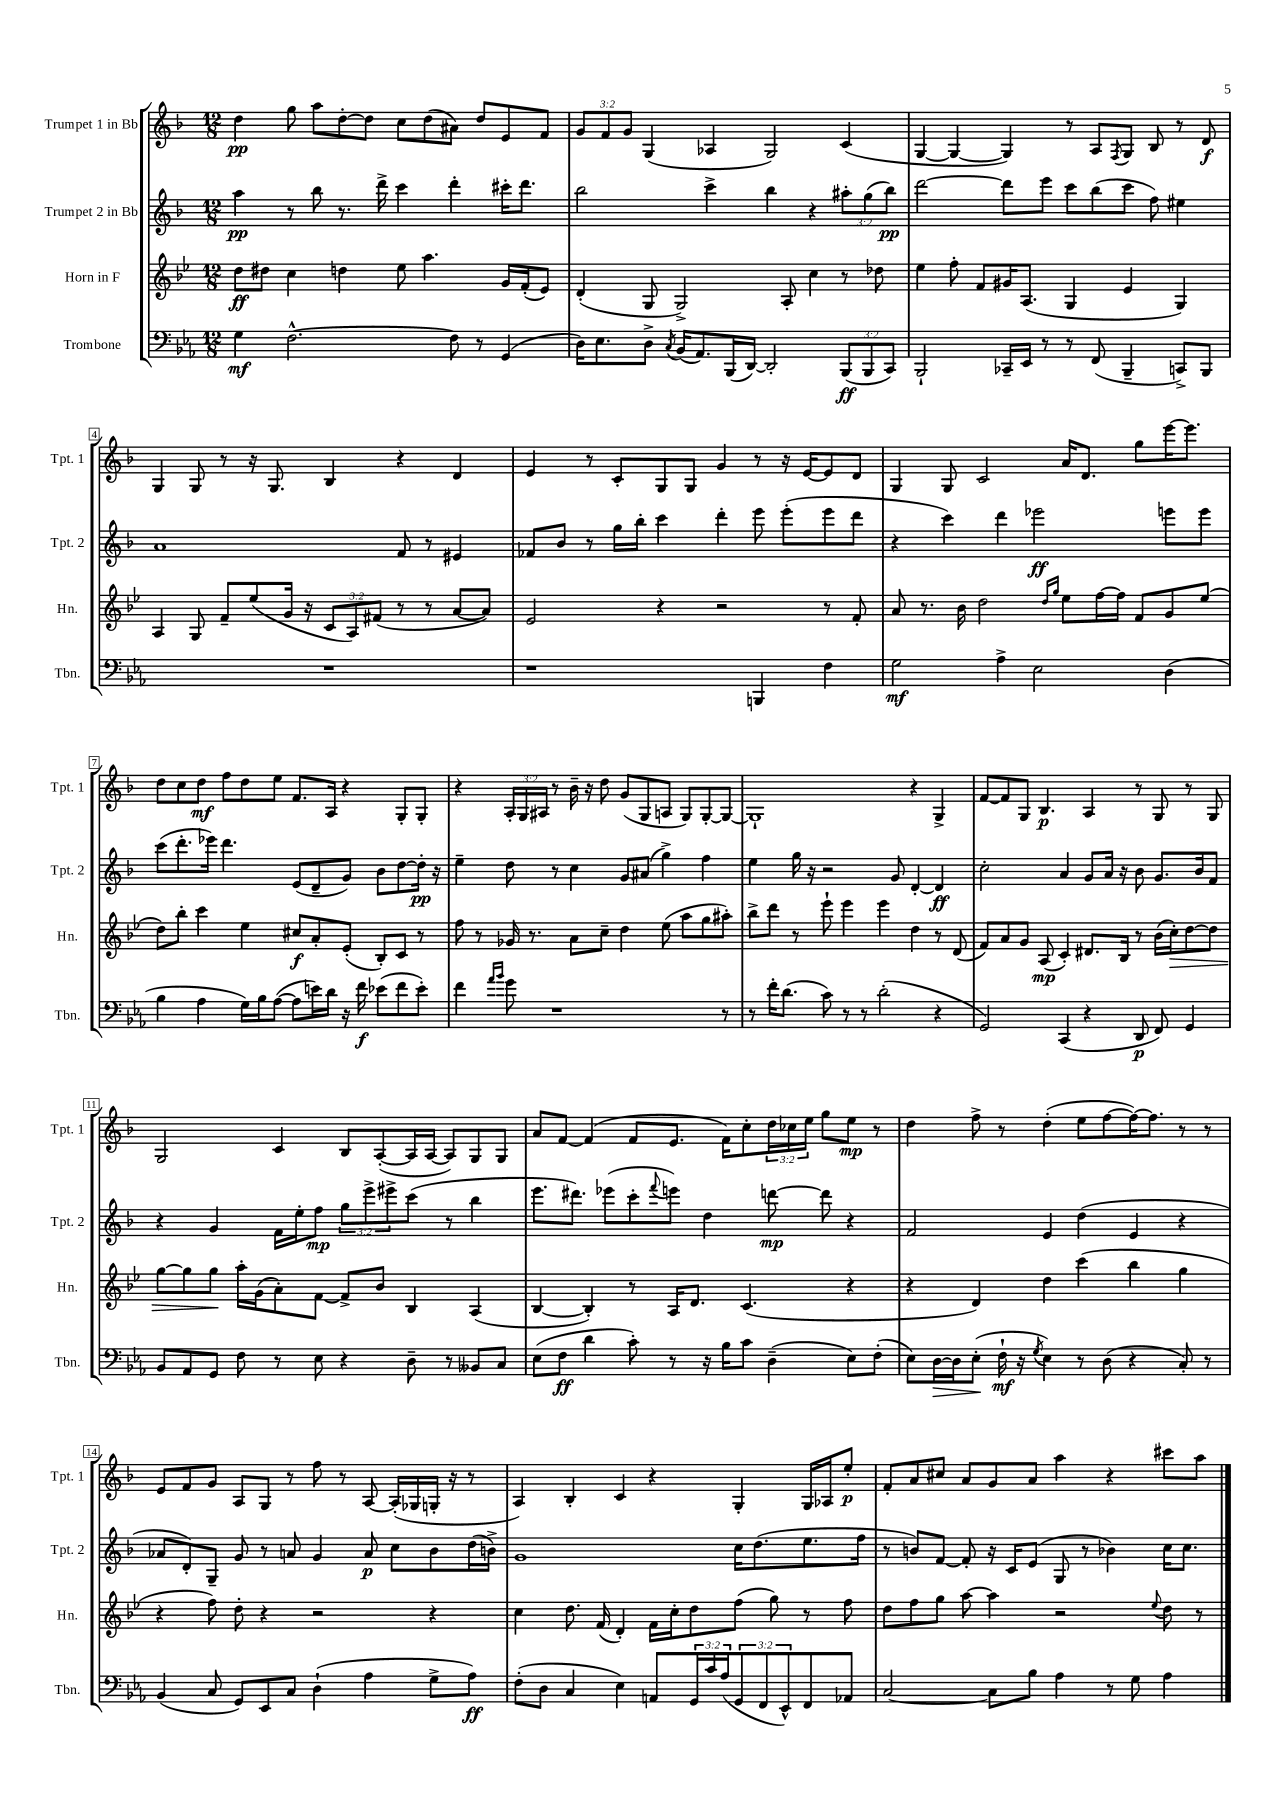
<<
\new StaffGroup <<
\new Staff = "s0" \with { instrumentName = "Trumpet 1 in Bb" shortInstrumentName = "Tpt. 1" } {
    \clef treble \key f \major \numericTimeSignature \time 12/8 \override Staff.TupletNumber.text = #tuplet-number::calc-fraction-text
    d''4\pp g''8 a''8 d''8~-. d''8 c''8 d''8( ais'8) d''8 e'8 f'8 |
    \tuplet 3/2 { g'8 f'8 g'8 } g4( aes4 g2) c'4( |
    g4~ g4~ g4) r8 a8 \acciaccatura { f8 } g8 bes8 r8 d'8\f |
    g4 g8 r8 r16 g8. bes4 r4 d'4 |
    e'4 r8 c'8-. g8 g8 g'4 r8 r16 e'16~ e'8 d'8 |
    g4 g8 c'2 a'16 d'8. g''8 e'''16~ e'''8. |
    d''8 c''8 d''8\mf f''8 d''8 e''8 f'8. a16 r4 g8-. g8-. |
    r4 \tuplet 3/2 { a16-. g16 ais16 } r8 bes'16-- r16 d''8 g'8( g8 a8 g8) g8~-. g8~ |
    g1-! r4 g4-> |
    f'8~ f'8 g8 bes4.\p a4 r8 g8 r8 g8 |
    g2 c'4 bes8 a8~-.( a16 a16~ a8) g8 g8 |
    a'8 f'8~ f'4( f'8 e'8. f'16) c''8-. \tuplet 3/2 { d''16 ces''16 e''16 } g''8 e''8\mp r8 |
    d''4 f''8-> r8 d''4-.( e''8 f''8~ f''16~) f''8. r8 r8 |
    e'8 f'8 g'8 a8 g8 r8 f''8 r8 a8~ a16-.( ges16 g16-. r16 r8 |
    a4) bes4-. c'4 r4 g4-. g16 aes16 e''8-.\p |
    f'8-. a'8 cis''8 a'8 g'8 a'8 a''4 r4 cis'''8 a''8 \bar "|." |
}
\new Staff = "s1" \with { instrumentName = "Trumpet 2 in Bb" shortInstrumentName = "Tpt. 2" } {
    \clef treble \key f \major \numericTimeSignature \time 12/8 \override Staff.TupletNumber.text = #tuplet-number::calc-fraction-text
    a''4\pp r8 bes''8 r8. d'''16-> c'''4 d'''4-. cis'''16-. d'''8. |
    bes''2 c'''4-> bes''4 r4 \tuplet 3/2 { ais''8-. g''8( bes''8\pp) } |
    d'''2~ d'''8 e'''8 c'''8 bes''8( c'''8 f''8) eis''4 |
    a'1 f'8 r8 eis'4 |
    fes'8 bes'8 r8 g''16 bes''16-. c'''4 d'''4-. e'''8 e'''8-.( e'''8 d'''8 |
    r4 c'''4) d'''4 ees'''2\ff e'''8 e'''8 |
    c'''8( d'''8.-. ees'''16) d'''4. e'8( d'8-- g'8) bes'8 d''8~ d''16-.\pp r16 |
    e''4-- d''8 r8 c''4 g'8 ais'8( g''4->) f''4 |
    e''4 g''16 r16 r2 g'8 d'4~-. d'4\ff |
    c''2-. a'4 g'8 a'16 r16 bes'8 g'8. bes'16 f'8 |
    r4 g'4 f'16 e''16-. f''8\mp \tuplet 3/2 { g''8 e'''8-> eis'''8-> } c'''8( r8 bes''4 |
    e'''8. dis'''8.) ees'''8( c'''8-. \appoggiatura { f'''8 } e'''8) d''4 d'''8~\mp d'''8 r4 |
    f'2 e'4 d''4( e'4 r4 |
    aes'8 d'8-.) g8-- g'8 r8 a'8 g'4 a'8\p c''8 bes'8 d''16( b'16->) |
    g'1 c''16 d''8.( e''8. f''16 |
    r8 b'8) f'8~ f'8-. r16 c'16 e'8( g8 r8 bes'4) c''16 c''8. \bar "|." |
}
\new Staff = "s2" \with { instrumentName = "Horn in F" shortInstrumentName = "Hn." } {
    \clef treble \key bes \major \numericTimeSignature \time 12/8 \override Staff.TupletNumber.text = #tuplet-number::calc-fraction-text
    d''8\ff dis''8 c''4 d''4 ees''8 a''4. g'16 f'16-.( ees'8) |
    d'4-.( g8 g2->) a8-. c''4 r8 des''8 |
    ees''4 f''8-. f'8 gis'16 a8.( g4 ees'4 g4) |
    a4 g8 f'8-- ees''8( g'16 r16 \tuplet 3/2 { c'8 a8) fis'8( } r8 r8 a'8~ a'8) |
    ees'2 r4 r2 r8 f'8-. |
    a'8 r8. bes'16 d''2 \grace { d''16 g''16 } ees''8 f''16~ f''16 f'8 g'8 ees''8( |
    d''8) bes''8-. c'''4 ees''4 cis''8\f a'8-. ees'8-.( bes8-.) c'8 r8 |
    f''8 r8 ges'16 r8. a'8 c''8-- d''4 ees''8( a''8 g''8 ais''8-.) |
    bes''8-> d'''8 r8 ees'''8-! ees'''4 ees'''4 d''4 r8 d'8( |
    f'8) a'8 g'8 a8\mp( c'4-.) dis'8. bes16 r8 bes'16( c''16-.\>) d''8~ d''8 |
    g''8~ g''8 g''8\! a''16-. g'16( a'8-.) f'8~ f'8-> bes'8 bes4 a4( |
    bes4~ bes4-.) r8 a16 d'8. c'4.( r4 |
    r4 d'4) d''4 c'''4( bes''4 g''4 |
    r4 f''8) d''8-. r4 r2 r4 |
    c''4 d''8. f'16( d'4-.) f'16 c''16-. d''8 f''8( g''8) r8 f''8 |
    d''8 f''8 g''8 a''8~ a''4 r2 \appoggiatura { ees''8 } d''8 r8 \bar "|." |
}
\new Staff = "s3" \with { instrumentName = "Trombone" shortInstrumentName = "Tbn." } {
    \clef bass \key ees \major \numericTimeSignature \time 12/8 \override Staff.TupletNumber.text = #tuplet-number::calc-fraction-text
    g4\mf f2.~-^ f8 r8 g,4( |
    d16) ees8. d8-> \acciaccatura { c8 } bes,16( aes,8.) bes,,16( d,16~) d,2-. \tuplet 3/2 { bes,,8\ff( bes,,8 c,8) } |
    bes,,2-! ces,16-- ees,16 r8 r8 f,8( bes,,4-- c,8->) bes,,8 |
    R1. |
    r1 b,,4 f4 |
    g2\mf aes4-> ees2 d4( |
    bes4 aes4 g16) bes16 aes8~( aes8 e'16) d'16 r16 f'16\f ees'8( f'8 ees'8-.) |
    f'4 \grace { aes'16 bes'16 } g'8 r1 r8 |
    r8 f'16-. d'8.( c'8) r8 r8 d'2-.( r4 |
    g,2) c,4( r4 d,8\p f,8) g,4 |
    bes,8 aes,8 g,8 f8 r8 ees8 r4 d8-- r8 beses,8 c8 |
    ees8( f8\ff d'4 c'8-.) r8 r16 bes16 c'8 d4--( ees8) f8-.( |
    ees8) d16~\> d16 ees8-.\!( f16-!\mf r16 \acciaccatura { g8 } ees4) r8 d8( r4 c8-.) r8 |
    bes,4( c8 g,8) ees,8 c8 d4-!( aes4 g8-> aes8\ff) |
    f8-.( d8 c4 ees4) a,8 \tuplet 3/2 { g,16 c'16 aes16( } \tuplet 3/2 { g,8 f,8 ees,8-^) } f,8 aes,8 |
    c2~ c8 bes8 aes4 r8 g8 aes4 \bar "|." |
}
>>
>>
\layout { \context { \Score \override BarNumber.stencil = #(make-stencil-boxer 0.1 0.3 ly:text-interface::print) } }
